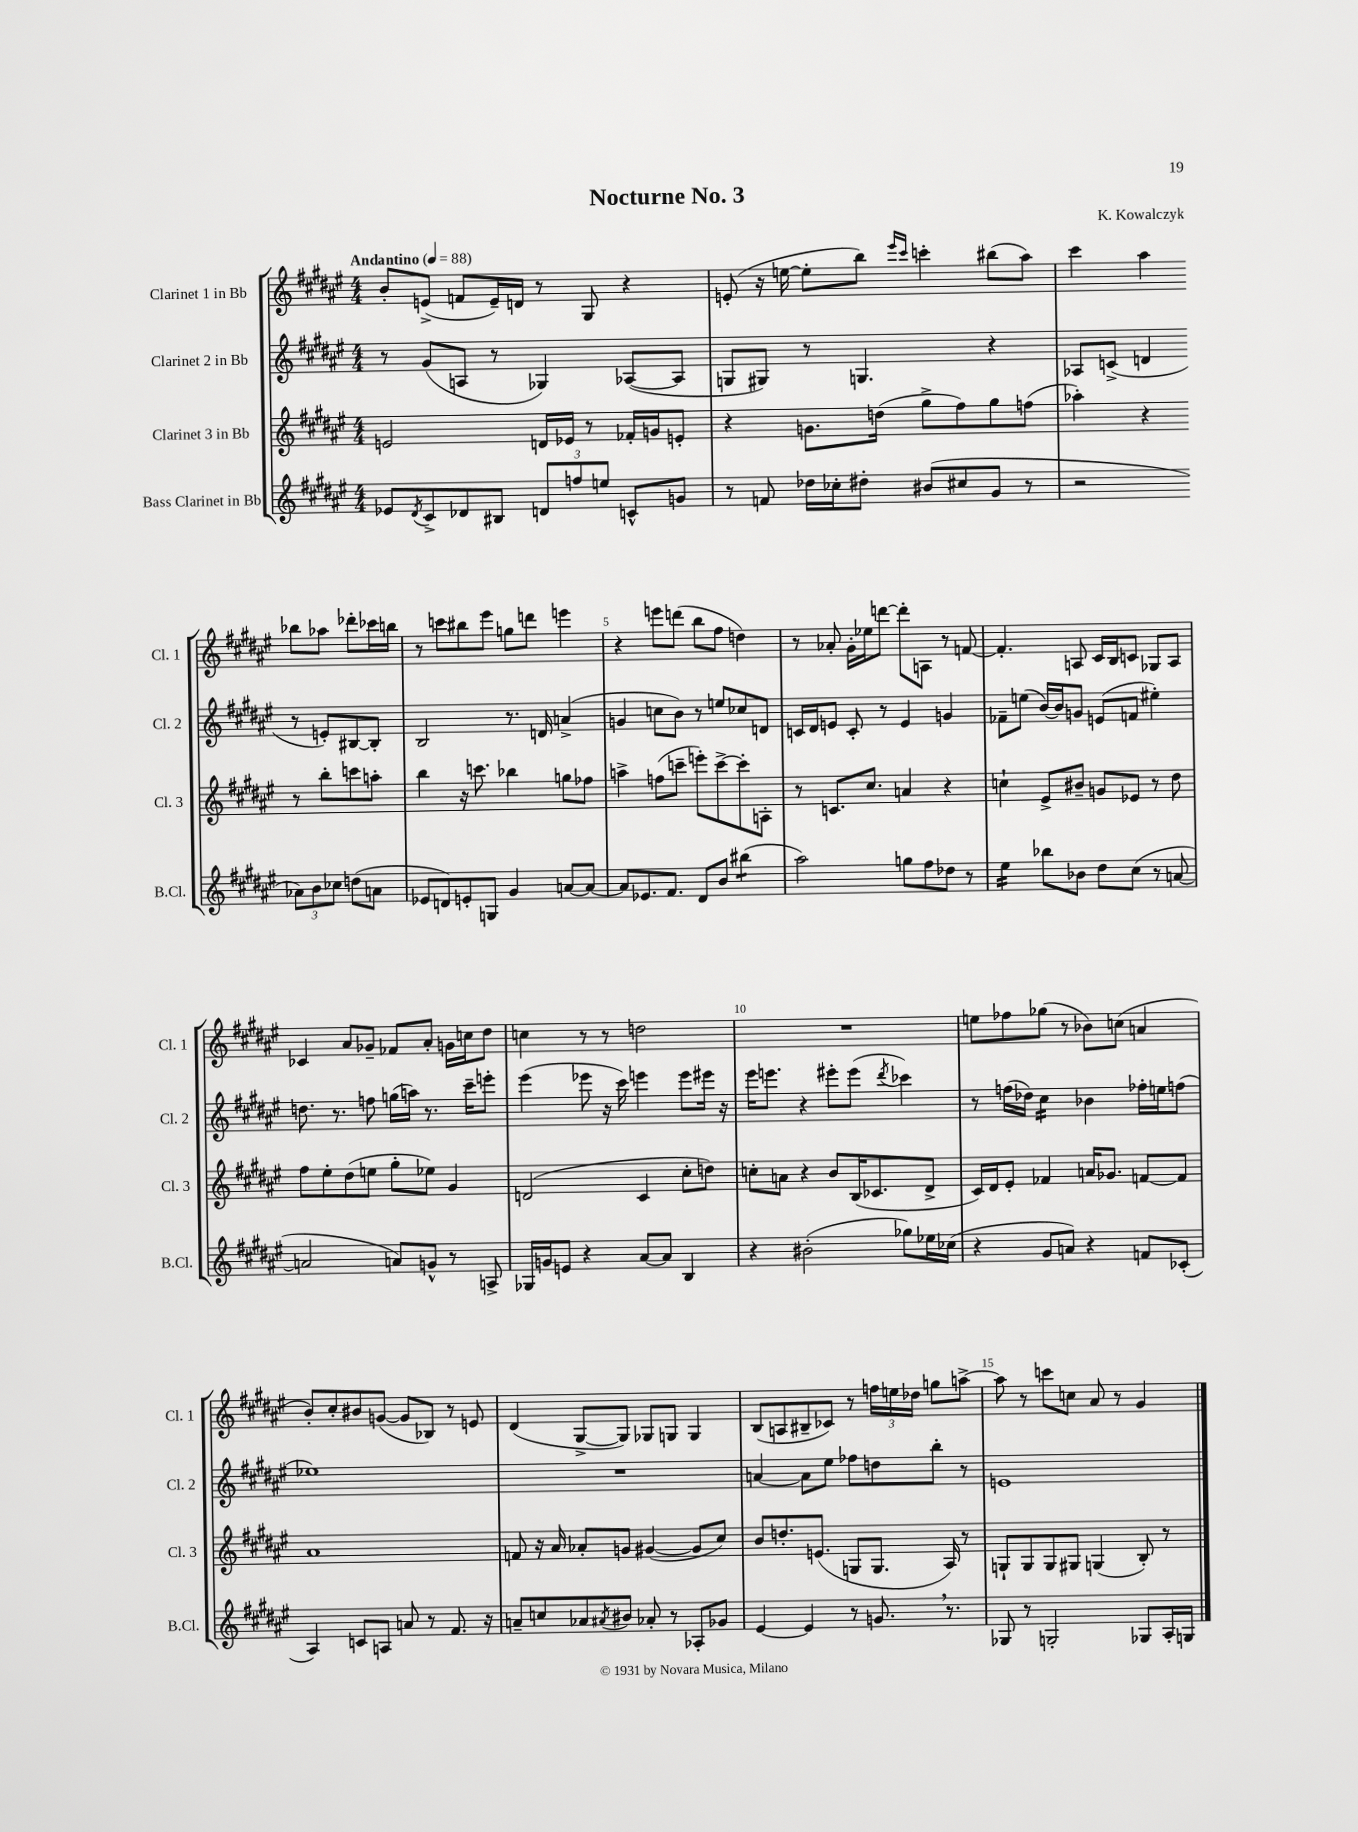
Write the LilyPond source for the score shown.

\header { title = "Nocturne No. 3" composer = "K. Kowalczyk" }
<<
\new StaffGroup <<
\new Staff = "s0" \with { instrumentName = "Clarinet 1 in Bb" shortInstrumentName = "Cl. 1" } {
    \clef treble \key fis \major \numericTimeSignature \time 4/4 \tempo "Andantino" 4 = 88
    b'8-. e'8->( f'8 e'16--) d'16 r8 gis8 r4 |
    e'8-.( r16 e''16~ e''8-. b''8) \grace { eis'''16 cis'''16 } c'''4-. bis''8( ais''8) |
    cis'''4 ais''4 bes''8 aes''8 des'''8-. ces'''16 b''16 |
    r8 c'''8 bis''8 eis'''8 g''8 d'''8 e'''4 |
    r4 e'''8 d'''8( b''8 fis''8 d''4) |
    r8 aes'8-. gis'16-. ees''16 d'''8~ d'''8-. a8 r8 f'8~ |
    f'4.-. a8 cis'16 b16 c'8 ges8 a8 |
    ces'4 ais'8 ges'8-- fes'8 ais'8-. g'16 c''16 dis''8 |
    c''4 r8 r8 d''2 |
    R1 |
    e''8 fes''8 ges''8( r8 bes'8) c''8( a'4 |
    b'8-.) cis''8-. bis'8 g'8~( g'8 bes8) r8 e'8 |
    dis'4( gis8~-> gis8) ges8 g8 g4 |
    b8( a8 bis8-- ces'8) r8 \tuplet 3/2 { f''16 e''16 des''16 } g''8 a''8~-> |
    a''8 r8 c'''8 c''8 ais'8 r8 gis'4 \bar "|." |
}
\new Staff = "s1" \with { instrumentName = "Clarinet 2 in Bb" shortInstrumentName = "Cl. 2" } {
    \clef treble \key fis \major \numericTimeSignature \time 4/4
    r8 gis'8( a8 r8 ges4) aes8~( aes8 |
    g8 gis8) r8 g4. r4 |
    aes8 c'8->( d'4 r8 e'8-.) bis8~ bis8-. |
    b2 r8. d'16 a'4->( |
    g'4 c''8 b'8) r8 e''8 ces''8 d'8 |
    c'16 dis'16 e'8 c'8-. r8 e'4 g'4 |
    fes'8-- e''8( b'16~) b'16 g'8 e'8( f'8 eis''4-.) |
    d''8. r8. f''8 g''16( a''16) r8. cis'''16-- e'''8-. |
    eis'''4( ees'''8 r16 cis'''16) e'''4 e'''8 eis'''16 r16 |
    eis'''16 e'''8. r4 eis'''8-. eis'''8( \acciaccatura { dis'''8 } ces'''4) |
    r8 f''16( des''16) cis''4:16 bes'4 fes''16-. e''16 f''8( |
    ees''1) |
    R1 |
    a'4~ a'8 eis''8 fes''8 d''8 b''8-. r8 |
    e'1 \bar "|." |
}
\new Staff = "s2" \with { instrumentName = "Clarinet 3 in Bb" shortInstrumentName = "Cl. 3" } {
    \clef treble \key fis \major \numericTimeSignature \time 4/4
    e'2 d'16 ees'16 r8 fes'16-. g'16 e'8-. |
    r4 g'8. d''16( gis''8-> fis''8) gis''8 f''8( |
    aes''4-.) r4 r8 b''8-. c'''8 a''8-. |
    b''4 r16 c'''8. bes''4 g''8 fes''8 |
    a''4-> f''8( c'''8-- e'''8-.) c'''8~-> c'''8-. a8-. |
    r8 c'8. cis''8. a'4 r4 |
    c''4-! eis'8-> bis'8-- g'8 ees'8 r8 dis''8 |
    fis''8 eis''8-. dis''8( e''8 gis''8-. ees''8) gis'4 |
    d'2( cis'4 cis''8-. d''8) |
    c''8-. a'8 r4 b'8 b16( ces'8. dis'8-> |
    cis'16) dis'16 eis'8-. fes'4 a'16 ges'8. f'8~ f'8 |
    ais'1 |
    f'8 r16 ais'16 aes'8-. g'8 gis'4~( gis'8 cis''8) |
    b'8 d''8.-. e'8.( g8 g8. ais16) r8 |
    g8-! g8 g8 gis8 g4( b8-.) r8 \bar "|." |
}
\new Staff = "s3" \with { instrumentName = "Bass Clarinet in Bb" shortInstrumentName = "B.Cl." } {
    \clef treble \key fis \major \numericTimeSignature \time 4/4
    ees'8 \acciaccatura { dis'8 } cis'8-> des'8 bis8 \tuplet 3/2 { d'8 f''8 e''8 } c'8-^ g'8 |
    r8 f'8 des''16 ces''16-. dis''8-. bis'8( cis''8 gis'8 r8 |
    r2 \tuplet 3/2 { aes'8) b'8 ces''8 } d''8( a'8 |
    ees'8 d'8) e'8-. g8 gis'4 a'8~ a'8~ |
    a'8 ees'8. fis'8. dis'8 b'8 bis''4:8( |
    ais''2) g''8 fis''8 des''8 r8 |
    eis''4:16 bes''8 bes'8 dis''8 cis''8( r8 a'8~ |
    a'2 a'8) g'8-^ r8 a8-> |
    ges16 g'16 e'8 r4 ais'8~ ais'8 b4 |
    r4 bis'2-.( ges''8) ees''16 ces''16( |
    r4 gis'8 a'8) r4 f'8 ces'8-.( |
    ais4) c'8 a8 a'8 r8 fis'8. r16 |
    a'8-- c''8 aes'8 \acciaccatura { ais'8 } bis'8 aes'8-. r8 aes8-. ges'8 |
    eis'4~ eis'4 r8 g'8. \breathe r8. |
    ges8 r8 g2-. ges8 ais16-. g16 \bar "|." |
}
>>
>>
\layout { \context { \Score \override BarNumber.break-visibility = ##(#f #t #t) barNumberVisibility = #(every-nth-bar-number-visible 5) } }
